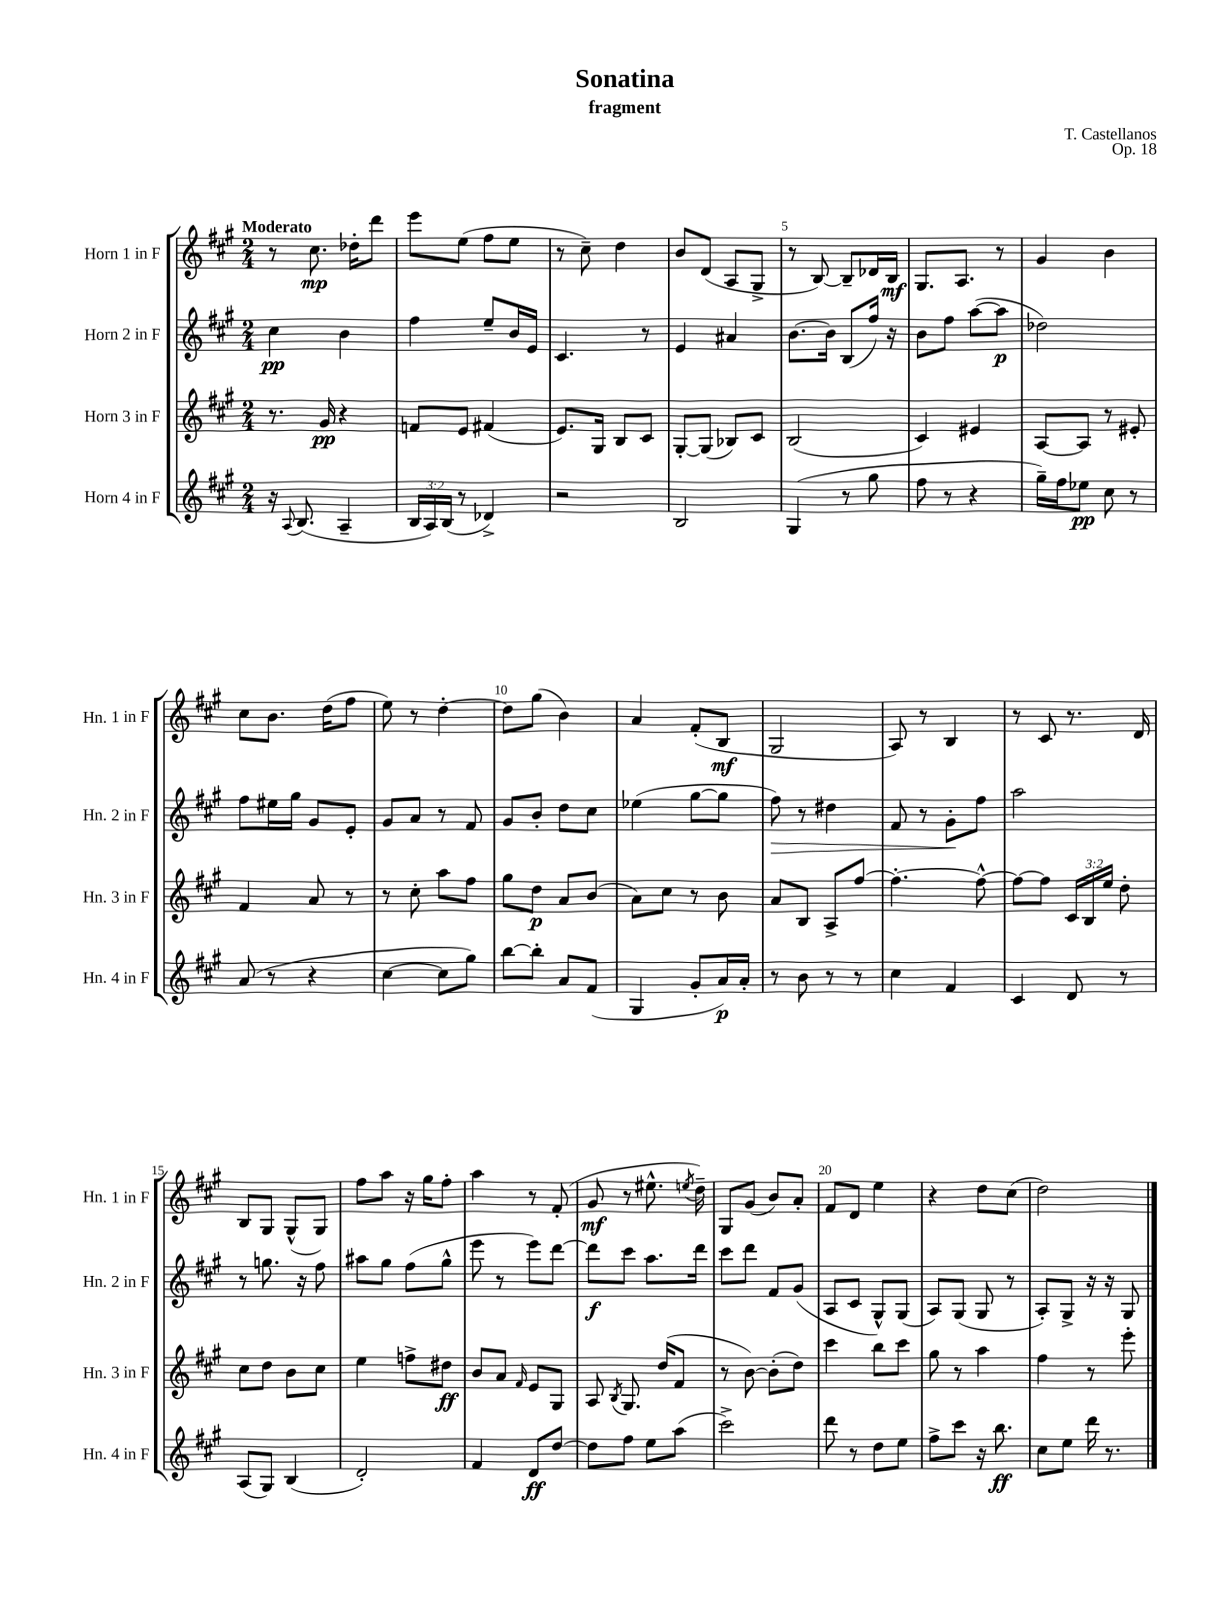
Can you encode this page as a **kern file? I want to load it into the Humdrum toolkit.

**kern	**kern	**kern	**kern
*staff4	*staff3	*staff2	*staff1
*clefG2	*clefG2	*clefG2	*clefG2
*k[f#c#g#]	*k[f#c#g#]	*k[f#c#g#]	*k[f#c#g#]
*M2/4	*M2/4	*M2/4	*M2/4
16r	8.r	4cc#\	8r
8qqA/	.	.	.
(8.B/	.	.	.
.	.	.	8.cc#\
.	16g#/	.	.
4A~/	4r	4b\	.
.	.	.	16dd-'\LK
.	.	.	8ddd\J
=	=	=	=
24B/LL	8f/L	4ff#\	8eee\L
24A/)	.	.	.
(24B/JJ	.	.	.
8r	8e/J	.	(8ee\J
4d-^/)	(4f#/	8ee~/L	8ff#\L
.	.	16b/L	8ee\J
.	.	16e/JJ	.
=	=	=	=
2r	8.e/L)	4.c#/	8r
.	.	.	8cc#~\)
.	16G#/Jk	.	.
.	8B/L	.	4dd\
.	8c#/J	8r	.
=	=	=	=
2B/	[8G#'/L	4e/	8b/L
.	(8G#/]J	.	(8d/J
.	8B-/L)	4a#/	8A/L
.	8c#/J	.	8G#^/J
=	=	=	=
(4G#/	(2B/	[8.b\L	8r
.	.	.	[8B/)
.	.	16b\]Jk	.
8r	.	(8B/L	8B~/]L
8gg#\	.	16ff#/Jk)	16d-/L
.	.	16r	16B/JJ
=	=	=	=
8ff#\	4c#/)	8b\L	8.G#/L
8r	.	8ff#\J	.
.	.	.	8.A/J
4r	4e#/	([8aa\L	.
.	.	8aa\]J	8r
=	=	=	=
16gg#~\LL)	[8A/L	2dd-\)	4g#/
16ff#\J	.	.	.
8ee-\J	8A/]J	.	.
8cc#\	8r	.	4b\
8r	8e#'/	.	.
=	=	=	=
(8a/	4f#/	8ff#\L	8cc#\L
8r	.	16ee#\L	8.b\J
.	.	16gg#\JJ	.
4r	8a/	8g#/L	.
.	.	.	(16dd\LK
.	8r	8e'/J	8ff#\J
=	=	=	=
[4cc#\	8r	8g#/L	8ee\)
.	8cc#'\	8a/J	8r
8cc#\]L	8aa\L	8r	[4dd'\
8gg#\J)	8ff#\J	8f#/	.
=	=	=	=
[8bb\L	8gg#\L	8g#/L	8dd\]L
8bb'\]J	8dd\J	8b'/J	(8gg#\J
8a/L	8a/L	8dd\L	4b\)
(8f#/J	(8b/J	8cc#\J	.
=	=	=	=
4G#/	8a\L)	(4ee-\	4a/
.	8cc#\J	.	.
8g#'/L	8r	[8gg#\L	(8f#'/L
16a/L)	8b\	8gg#\]J	8B/J
16a'/JJ	.	.	.
=	=	=	=
8r	8a/L	8ff#\)	2G#/
8b\	8B/J	8r	.
8r	8A^/L	4dd#\	.
8r	[8ff#/J	.	.
=	=	=	=
4cc#\	4.ff#'\_	8f#/	8A/)
.	.	8r	8r
4f#/	.	8g#'\L	4B/
.	8ff#^^\_	8ff#\J	.
=	=	=	=
4c#/	8ff#\_L	2aa\	8r
.	8ff#\]J	.	8c#/
8d/	24c#/LL	.	8.r
.	24B/	.	.
.	24ee/JJ	.	.
8r	8dd'\	.	.
.	.	.	16d/
=	=	=	=
(8A/L	8cc#\L	8r	8B/L
8G#/J)	8dd\J	8.gg\	8G#/J
(4B/	8b\L	.	(8G#^^/L
.	.	16r	.
.	8cc#\J	8ff#\	8G#/J)
=	=	=	=
2d'/)	4ee\	8aa#\L	8ff#\L
.	.	8gg#\J	8aa\J
.	8ff^\L	(8ff#\L	16r
.	.	.	16gg#\LK
.	8dd#\J	8gg#^^\J	8ff#'\J
=	=	=	=
4f#/	8b/L	8eee\	4aa\
.	8a/J	8r	.
.	16qqf#/	.	.
8d/L	8e/L	8eee\L)	8r
[8dd/J	8G#/J	[8ddd\J	(8f#'/
=	=	=	=
8dd\]L	8A/	8ddd\]L	8g#/
.	8qB/	.	.
8ff#\J	8.G#/	8ccc#\J	8r
8ee\L	.	8.aa\L	8.ee#^^\
.	(16dd/LK	.	.
(8aa\J	8f#/J	.	.
.	.	.	8qee/
.	.	16ddd\Jk	16dd~\)
=	=	=	=
2ccc#^\)	8r	8ccc#\L	8G#/L
.	[8b\)	8ddd\J	(8g#/J
.	(8b'\]L	8f#/L	8b/L)
.	8dd\J)	(8g#/J	8a'/J
=	=	=	=
8ddd\	4ccc#\	8A/L	8f#/L
8r	.	8c#/J	8d/J
8dd\L	8bb\L	8G#^^/L)	4ee\
8ee\J	8ccc#\J	(8G#/J	.
=	=	=	=
8ff#^\L	8gg#\	8A/L)	4r
8ccc#\J	8r	(8G#/J	.
16r	4aa\	8G#/	8dd\L
8.bb\	.	.	.
.	.	8r	(8cc#\J
=	=	=	=
8cc#\L	4ff#\	8A'/L)	2dd\)
8ee\J	.	8G#^/J	.
16ddd\	8r	16r	.
8.r	.	16r	.
.	8eee'\	8G#/	.
==	==	==	==
*-	*-	*-	*-
